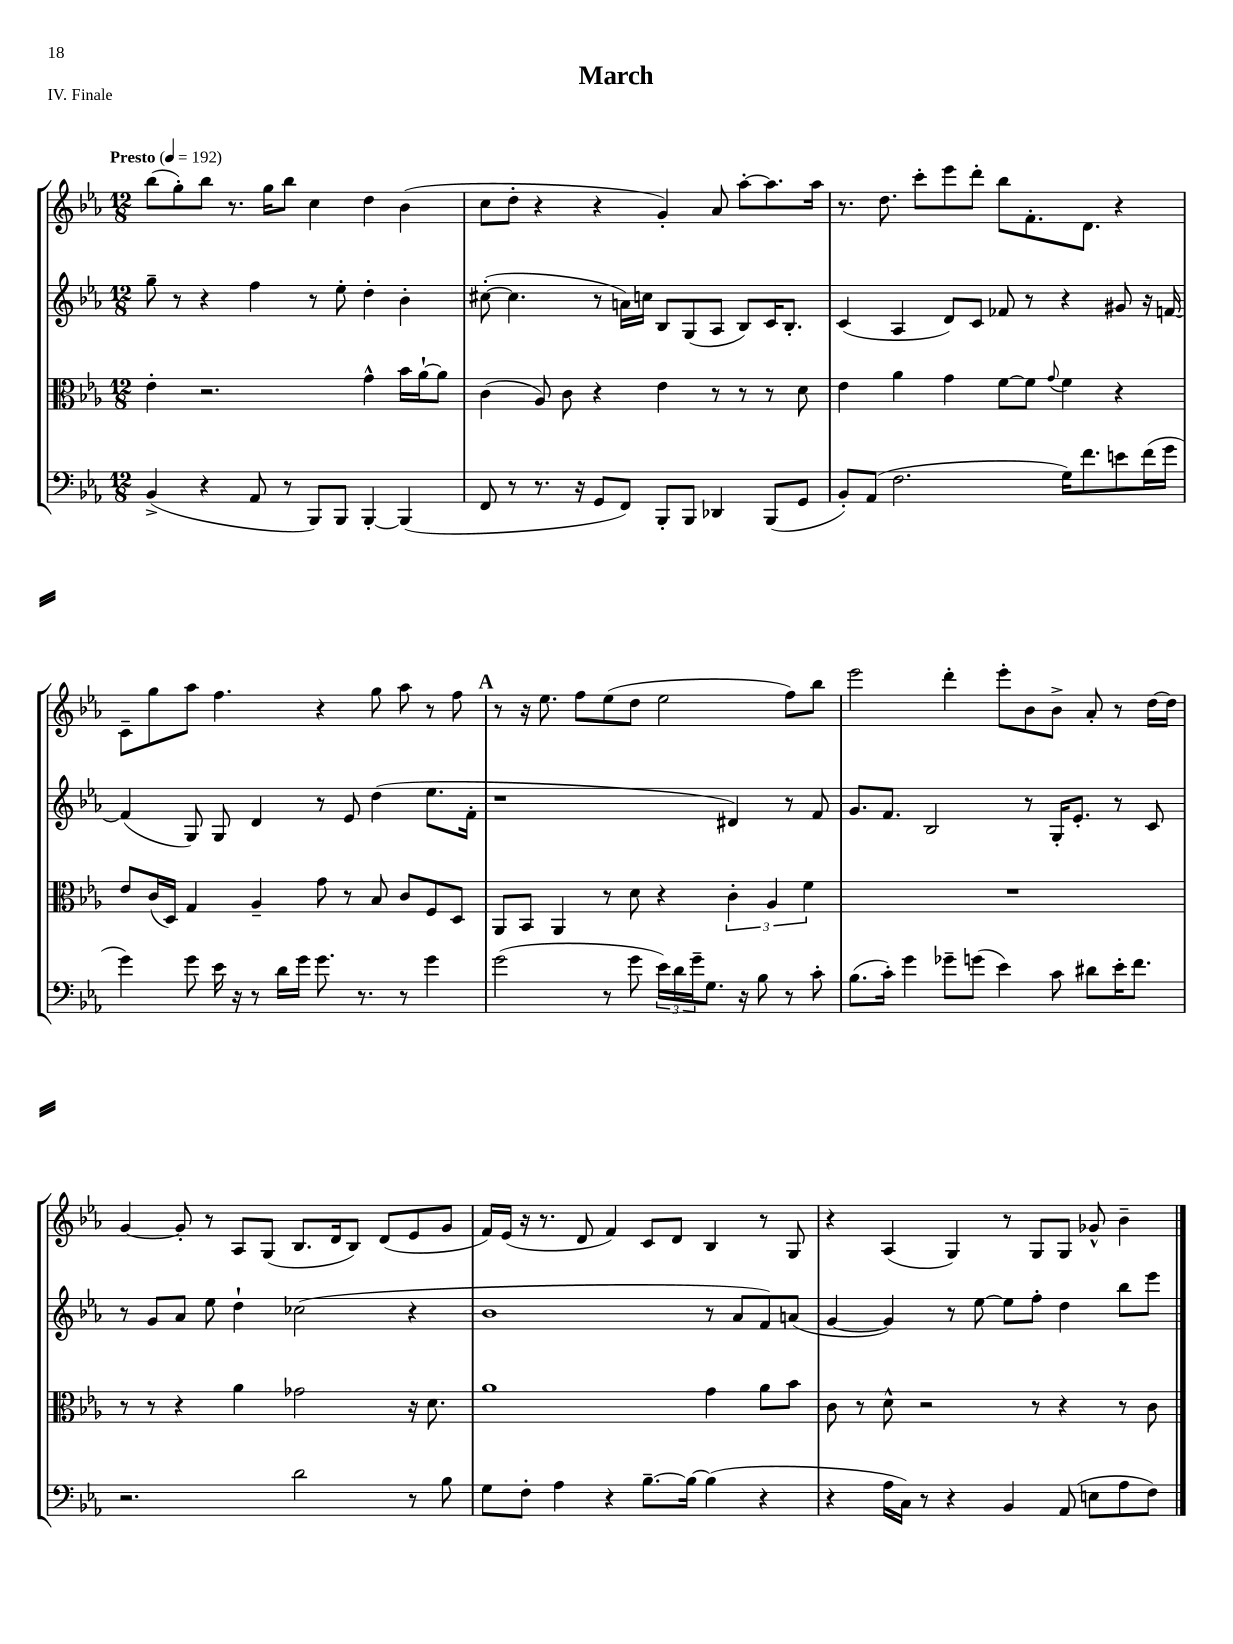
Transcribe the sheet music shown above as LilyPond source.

\header { title = "March" piece = "IV. Finale" }
<<
\new StaffGroup <<
\new Staff = "s0" {
    \clef treble \key ees \major \numericTimeSignature \time 12/8 \tempo "Presto" 4 = 192
    bes''8( g''8-.) bes''8 r8. g''16 bes''8 c''4 d''4 bes'4( |
    c''8 d''8-. r4 r4 g'4-.) aes'8 aes''8~-. aes''8. aes''16 |
    r8. d''8. c'''8-. ees'''8 d'''8-. bes''8 f'8.-. d'8. r4 |
    c'8-- g''8 aes''8 f''4. r4 g''8 aes''8 r8 f''8 |
    \mark \markup { \bold "A" } r8 r16 ees''8. f''8 ees''8( d''8 ees''2 f''8) bes''8 |
    ees'''2 d'''4-. ees'''8-. bes'8 bes'8-> aes'8-. r8 d''16~ d''16 |
    g'4~ g'8-. r8 aes8 g8( bes8. d'16 bes8) d'8( ees'8 g'8 |
    f'16) ees'16( r16 r8. d'8 f'4) c'8 d'8 bes4 r8 g8 |
    r4 aes4( g4) r8 g8 g8 ges'8-^ bes'4-- \bar "|." |
}
\new Staff = "s1" {
    \clef treble \key ees \major \numericTimeSignature \time 12/8
    g''8-- r8 r4 f''4 r8 ees''8-. d''4-. bes'4-. |
    cis''8~-.( cis''4. r8 a'16) c''16 bes8 g8( aes8 bes8) c'16 bes8.-. |
    c'4( aes4 d'8) c'8 fes'8 r8 r4 gis'8 r16 f'16~ |
    f'4( g8) g8 d'4 r8 ees'8 d''4( ees''8. f'16-. |
    \mark \markup { \bold "A" } r1 dis'4) r8 f'8 |
    g'8. f'8. bes2 r8 g16-. ees'8.-. r8 c'8 |
    r8 g'8 aes'8 ees''8 d''4-! ces''2( r4 |
    bes'1 r8 aes'8 f'8) a'8( |
    g'4~ g'4) r8 ees''8~ ees''8 f''8-. d''4 bes''8 ees'''8 \bar "|." |
}
\new Staff = "s2" {
    \clef alto \key ees \major \numericTimeSignature \time 12/8
    ees'4-. r2. g'4-^ bes'16 aes'16~-! aes'8 |
    c'4( aes8) c'8 r4 ees'4 r8 r8 r8 d'8 |
    ees'4 aes'4 g'4 f'8~ f'8 \appoggiatura { g'8 } f'4 r4 |
    ees'8 c'16( d16) g4 aes4-- g'8 r8 bes8 c'8 f8 d8 |
    \mark \markup { \bold "A" } aes,8 bes,8 aes,4 r8 d'8 r4 \tuplet 3/2 { c'4-. aes4 f'4 } |
    R1. |
    r8 r8 r4 aes'4 ges'2 r16 d'8. |
    aes'1 g'4 aes'8 bes'8 |
    c'8 r8 d'8-^ r2 r8 r4 r8 c'8 \bar "|." |
}
\new Staff = "s3" {
    \clef bass \key ees \major \numericTimeSignature \time 12/8
    bes,4->( r4 aes,8 r8 bes,,8) bes,,8 bes,,4~-. bes,,4( |
    f,8 r8 r8. r16 g,8 f,8) bes,,8-. bes,,8 des,4 bes,,8( g,8 |
    bes,8-.) aes,8( f2. g16) f'8. e'8 f'16( g'16 |
    g'4) g'8 ees'16 r16 r8 d'16 g'16 g'8. r8. r8 g'4 |
    \mark \markup { \bold "A" } g'2( r8 g'8 \tuplet 3/2 { ees'16) d'16 g'16-- } g8. r16 bes8 r8 c'8-. |
    bes8.( c'16-.) g'4 ges'8-- g'8( ees'4) c'8 dis'8 ees'16-. f'8. |
    r2. d'2 r8 bes8 |
    g8 f8-. aes4 r4 bes8.~-- bes16~ bes4( r4 |
    r4 aes16 c16) r8 r4 bes,4 aes,8( e8 aes8 f8) \bar "|." |
}
>>
>>
\layout { \context { \Score \remove "Bar_number_engraver" } }
